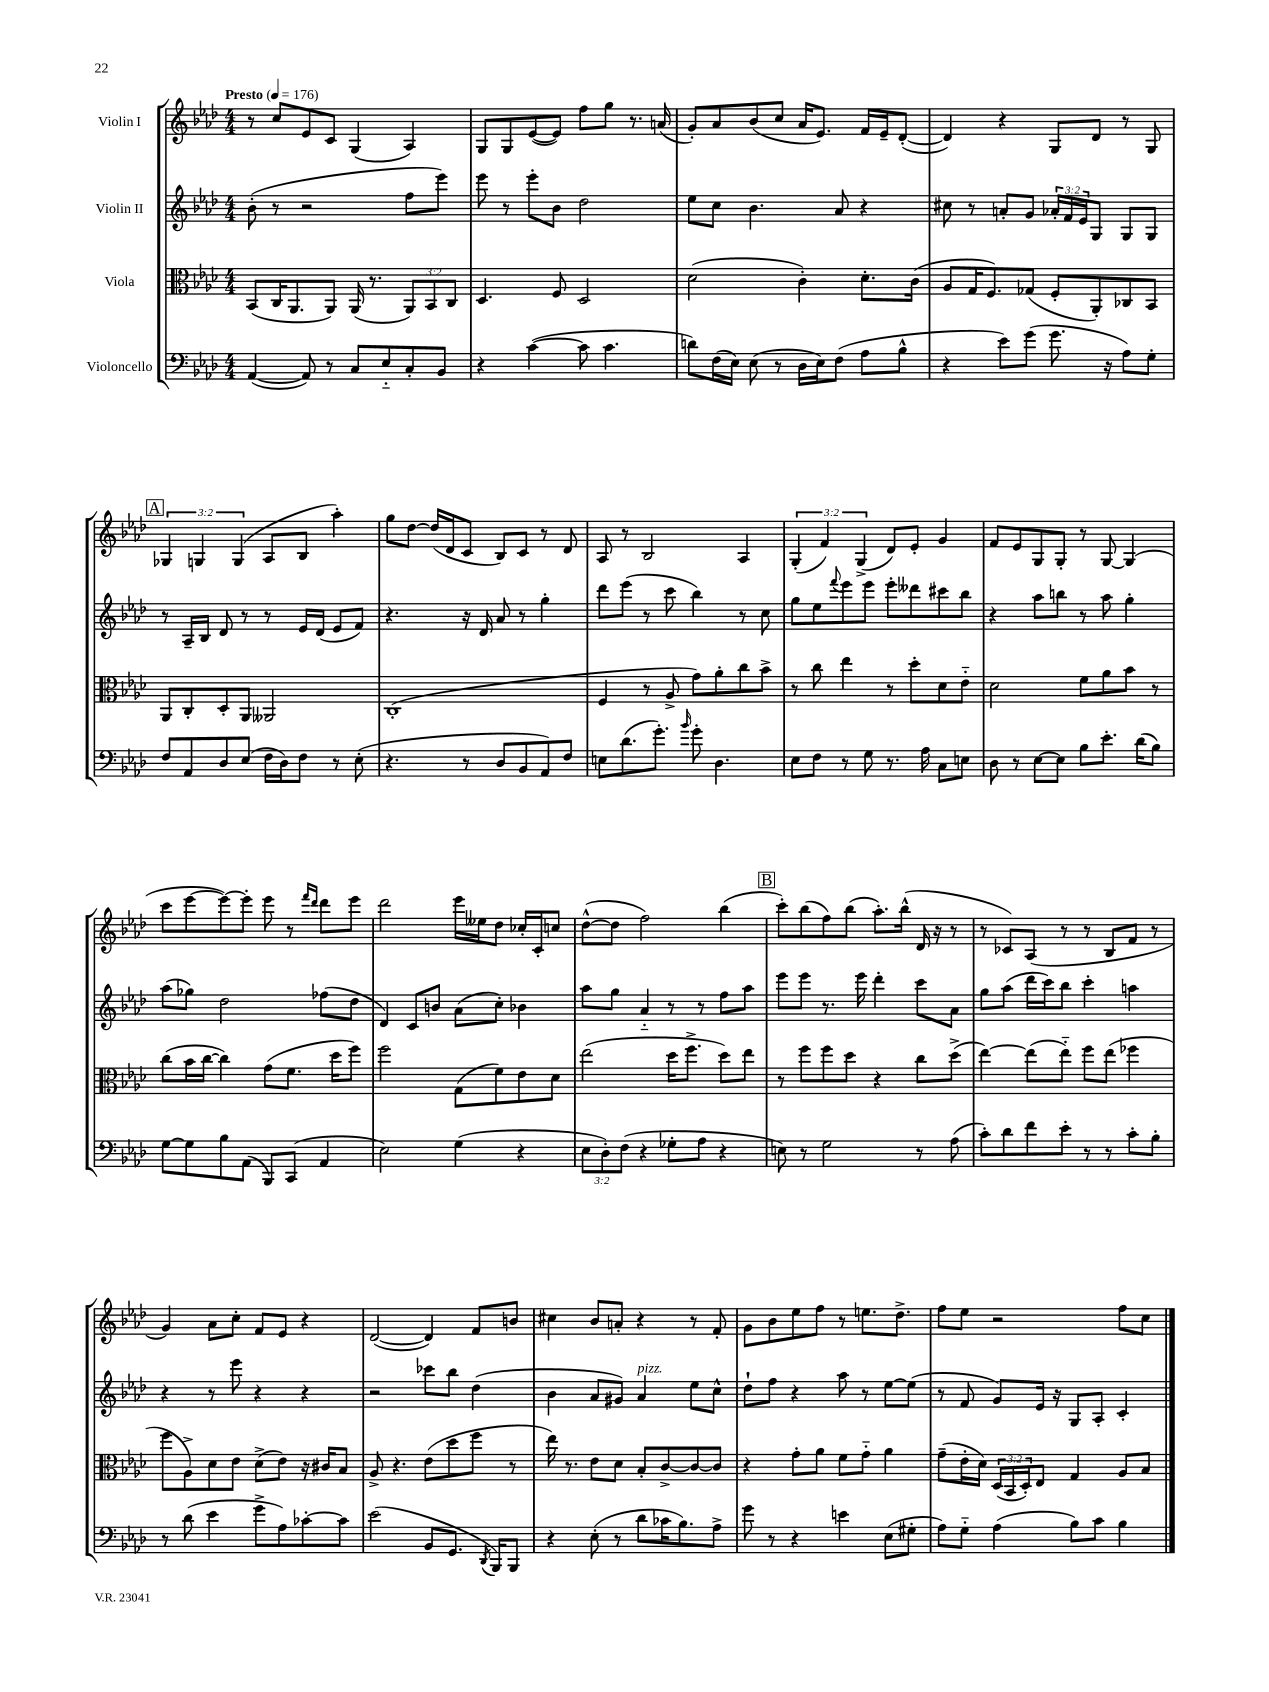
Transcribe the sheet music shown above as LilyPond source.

<<
\new StaffGroup <<
\new Staff = "s0" \with { instrumentName = "Violin I" } {
    \clef treble \key aes \major \numericTimeSignature \time 4/4 \override Staff.TupletNumber.text = #tuplet-number::calc-fraction-text \tempo "Presto" 4 = 176
    r8 c''8 ees'8 c'8 g4( aes4) |
    g8 g8 ees'8~( ees'8) f''8 g''8 r8. a'16( |
    g'8-.) aes'8 bes'8( c''8 aes'16 ees'8.) f'16 ees'16-- des'8~-.( |
    des'4) r4 g8 des'8 r8 g8 |
    \mark \markup { \box "A" } \tuplet 3/2 { ges4 g4 g4( } aes8 bes8 aes''4-.) |
    g''8 des''8~ des''16( des'16 c'8 bes8) c'8 r8 des'8 |
    aes8 r8 bes2 aes4 |
    \tuplet 3/2 { g4-.( f'4) g4->( } des'8) ees'8-. g'4 |
    f'8 ees'8 g8 g8-. r8 g8~ g4( |
    c'''8 ees'''8~ ees'''8~) ees'''8-. ees'''8 r8 \grace { f'''16 des'''16 } des'''8 ees'''8 |
    des'''2 ees'''16 eeses''16 des''8 ces''16-. c'16-. c''8 |
    des''8~-^( des''8 f''2) bes''4( |
    \mark \markup { \box "B" } c'''8-.) bes''8( f''8) bes''8( aes''8.-.) bes''16-^( des'16 r16 r8 |
    r8 ces'8) aes8( r8 r8 bes8 f'8 r8 |
    g'4) aes'8 c''8-. f'8 ees'8 r4 |
    des'2~( des'4) f'8 b'8 |
    cis''4 bes'8 a'8-. r4 r8 f'8-. |
    g'8 bes'8 ees''8 f''8 r8 e''8. des''8.-> |
    f''8 ees''8 r2 f''8 c''8 \bar "|." |
}
\new Staff = "s1" \with { instrumentName = "Violin II" } {
    \clef treble \key aes \major \numericTimeSignature \time 4/4 \override Staff.TupletNumber.text = #tuplet-number::calc-fraction-text
    bes'8-.( r8 r2 f''8 ees'''8) |
    ees'''8 r8 ees'''8-. bes'8 des''2 |
    ees''8 c''8 bes'4. aes'8 r4 |
    cis''8 r8 a'8-. g'8 \tuplet 3/2 { aes'16-. f'16 ees'16 } g8 g8 g8 |
    \mark \markup { \box "A" } r8 aes16-- bes16 des'8 r8 r8 ees'16 des'16( ees'8 f'8) |
    r4. r16 des'16 aes'8 r8 g''4-. |
    des'''8 ees'''8( r8 c'''8 bes''4) r8 c''8 |
    g''8 ees''8 \appoggiatura { f'''8 } ees'''8 ees'''8 ees'''8-. deses'''8 cis'''8 bes''8 |
    r4 aes''8 b''8 r8 aes''8 g''4-. |
    aes''8( ges''8) des''2 fes''8( des''8 |
    des'4) c'8 b'8 aes'8( c''8-.) bes'4 |
    aes''8 g''8 aes'4-_ r8 r8 f''8 aes''8 |
    \mark \markup { \box "B" } ees'''8 ees'''8 r8. ees'''16 des'''4-. c'''8 aes'8 |
    g''8 aes''8( des'''16 c'''16) bes''8 c'''4-. a''4 |
    r4 r8 ees'''8 r4 r4 |
    r2 ces'''8 bes''8 des''4( |
    bes'4 aes'8 gis'8) aes'4^\markup { \italic "pizz." } ees''8 c''8-^ |
    des''8-! f''8 r4 aes''8 r8 ees''8~ ees''8( |
    r8 f'8 g'8) ees'16 r16 g8 aes8-. c'4-. \bar "|." |
}
\new Staff = "s2" \with { instrumentName = "Viola" } {
    \clef alto \key aes \major \numericTimeSignature \time 4/4 \override Staff.TupletNumber.text = #tuplet-number::calc-fraction-text
    bes,8( c16 aes,8. aes,8) aes,16( r8. \tuplet 3/2 { aes,8) bes,8 c8 } |
    des4. f8 des2 |
    des'2( c'4-.) des'8.-. c'16( |
    aes8 g16 f8.) ges8( f8-. aes,8-.) ces8 bes,8 |
    \mark \markup { \box "A" } aes,8 c8-. des8-. aes,8 aeses,2 |
    c1-.( |
    f4 r8 aes8-> g'8) aes'8-. c''8 bes'8-> |
    r8 c''8 ees''4 r8 des''8-. des'8 ees'8-_ |
    des'2 f'8 aes'8 bes'8 r8 |
    c''8( bes'16 c''16~ c''4) g'8( f'8. des''16 f''8) |
    f''2 g8( f'8) ees'8 des'8 |
    ees''2( des''16 f''8.-> des''8) ees''8 |
    \mark \markup { \box "B" } r8 f''8 f''8 des''8 r4 c''8 des''8->( |
    ees''4~) ees''8( ees''8-_) f''8 ees''8( fes''4 |
    f''8 aes8->) des'8 ees'8 des'8->( ees'8) r16 cis'16 bes8 |
    aes8-> r4. ees'8( des''8 f''8 r8 |
    ees''16) r8. ees'8 des'8 bes8-. c'8~-> c'8~ c'8 |
    r4 g'8-. aes'8 f'8 g'8-_ aes'4 |
    g'8--( ees'16-. des'16) \tuplet 3/2 { des16( bes,16 des16-.) } ees8 g4 aes8 bes8 \bar "|." |
}
\new Staff = "s3" \with { instrumentName = "Violoncello" } {
    \clef bass \key aes \major \numericTimeSignature \time 4/4 \override Staff.TupletNumber.text = #tuplet-number::calc-fraction-text
    aes,4~( aes,8) r8 c8 ees8-_ c8-. bes,8 |
    r4 c'4~( c'8 c'4. |
    d'8) f16( ees16) ees8( r8 des16 ees16) f8( aes8 bes8-^ |
    r4 ees'8) g'8( g'8. r16 aes8) g8-. |
    \mark \markup { \box "A" } f8 aes,8 des8 ees8( f16 des16) f8 r8 ees8-.( |
    r4. r8 des8 bes,8 aes,8) f8 |
    e8 des'8.( g'8.-.) \grace { bes'16 } g'8-. des4. |
    ees8 f8 r8 g8 r8. aes16 c8 e8 |
    des8 r8 ees8~ ees8 bes8 ees'8.-. des'16( bes8) |
    g8~ g8 bes8 aes,8( bes,,8) c,8( aes,4 |
    ees2) g4( r4 |
    \tuplet 3/2 { ees8 des8-.) f8( } r4 ges8-. aes8 r4 |
    \mark \markup { \box "B" } e8) r8 g2 r8 aes8( |
    c'8-.) des'8 f'8 ees'8-. r8 r8 c'8-. bes8-. |
    r8 des'8( ees'4 g'8-> aes8) ces'8~-. ces'8 |
    ees'2( bes,8 g,8. \acciaccatura { des,8 } bes,,16) bes,,8 |
    r4 ees8-.( r8 des'8 ces'16 bes8.) aes8-> |
    g'8 r8 r4 e'4 ees8( gis8-. |
    aes8) g8-_ aes4( bes8) c'8 bes4 \bar "|." |
}
>>
>>
\layout { \context { \Score \remove "Bar_number_engraver" } }
